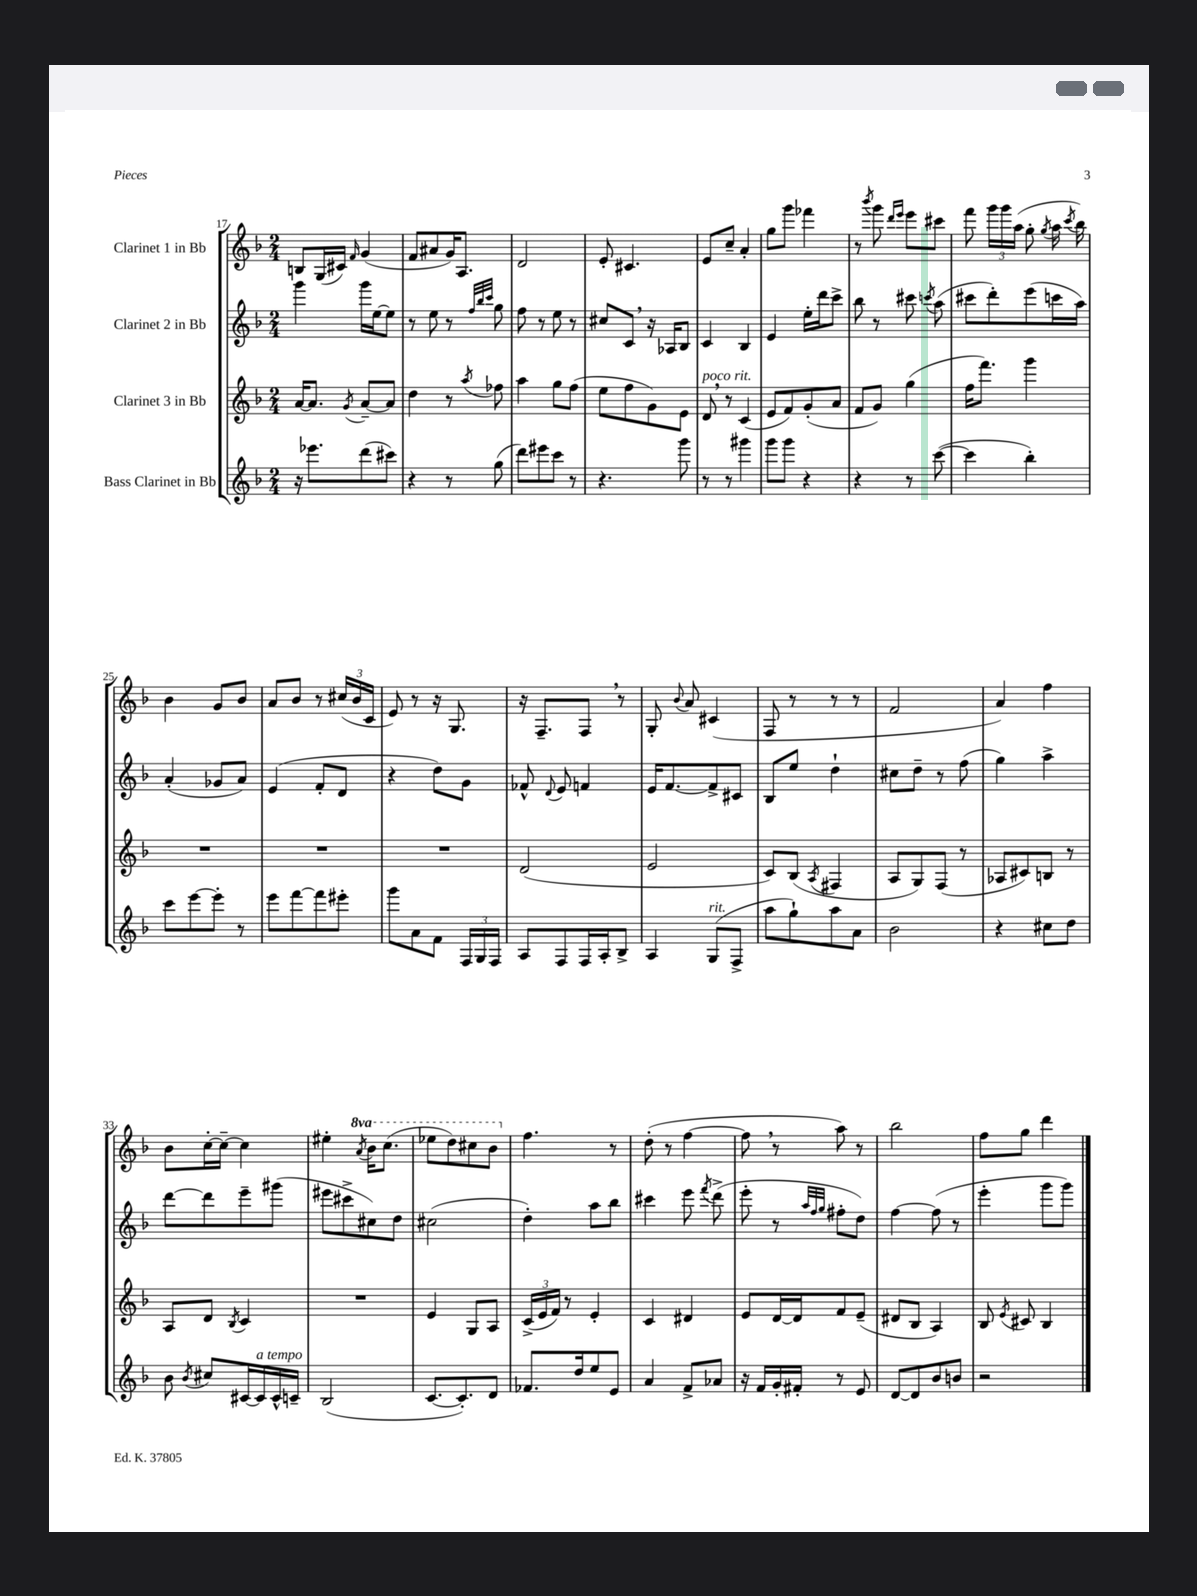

**kern	**kern	**kern	**kern
*staff4	*staff3	*staff2	*staff1
*clefG2	*clefG2	*clefG2	*clefG2
*k[b-]	*k[b-]	*k[b-]	*k[b-]
*M2/4	*M2/4	*M2/4	*M2/4
16r	[16a/LK	4ggg\	8B/L
8.eee-\L	8.a/]J	.	.
.	.	.	(16G/L
.	.	.	16c#/JJ)
.	8qg/	.	16qqf/
(8ddd\	[8a~/L	16ggg\LL	(4g/
.	.	[16ee\J	.
8ccc#\J)	8a/]J	8ee\]J	.
=	=	=	=
4r	4dd\	8r	8f/L
.	.	8ee\	8a#/
8r	8r	8r	16g/K)
.	.	.	8.A/J
.	.	32qqff/LLL	.
.	.	32qqbb-/	.
.	8qaa/	32qqccc/JJJ	.
(8gg\	8ff-\	8gg\	.
=	=	=	=
8ddd\L)	4aa\	8ff\	2d/
8eee#\	.	8r	.
8ccc\J	8gg\L	8ee\	.
8r	(8ff\J	8r	.
=	=	=	=
4.r	8ee\L	8cc#/L	8e'/
.	8ff\	8c/J	4.c#/
.	8g\)	16r	.
.	.	16A-/LK	.
8ggg\	8e\J	8B-/J	.
=	=	=	=
8r	8d/	4c/	8e/L
8r	8r	.	8cc~/J
4ggg#\	(4c/	4B-/	4a'/
=	=	=	=
8ggg\L	8e/L	4e/	8gg\L
8ggg\J	8f/)	.	8ggg\J
4r	(8g'/	16ee'\LL	4fff-\
.	.	16ddd\J	.
.	8a/J	8ccc^\J	.
=	=	=	=
4r	8f/L	8bb-\	8r
.	.	.	8qbbb-/
.	8g/J)	8r	8ggg\
.	.	.	16qqddd/LL
.	.	.	16qqeee/JJ
8r	(4gg\	8ccc#\	8eee\L
.	.	8qccc/	.
([8ccc\	.	(8aa\	8ccc#\J
=	=	=	=
4ccc\]	16ff\LK	8ccc#\L	8fff\
.	8.fff\J)	.	.
.	.	8ddd'\)	24ggg\LL
.	.	.	24ggg\
.	.	.	(24aa\JJ
4bb-'\)	4ggg\	(8eee\	8gg'\
.	.	.	8qgg/
.	.	16ccc\L	16aa\
.	.	.	8qccc/
.	.	16aa\JJ)	16bb-\)
=	=	=	=
8ccc\L	2r	(4a'/	4b-\
[8eee\	.	.	.
8eee'\]J	.	8g-/L	8g/L
8r	.	8a/J)	8b-/J
=	=	=	=
8eee\L	2r	(4e/	8a/L
[8fff\	.	.	8b-/J
8fff\]	.	8f'/L	8r
8eee#'\J	.	8d/J	(24cc#/LL
.	.	.	24b-/
.	.	.	24c/JJ
=	=	=	=
8ggg\L	2r	4r	8e/)
8a\	.	.	8r
8f\J	.	8dd\L)	16r
.	.	.	8.G/
24F/LL	.	8g\J	.
24G/	.	.	.
24F/JJ	.	.	.
=	=	=	=
8A/L	(2d/	8f-^^/	16r
.	.	.	8.F~/L
.	.	8qqd/	.
8F/	.	8e/	.
16F/L	.	4f/	8F/J
16A'/J	.	.	.
8B-^/J	.	.	8r
=	=	=	=
4A/	2e/	16e/LK	8G'/
.	.	[8.f/	.
.	.	.	8qqb-/
.	.	.	8a/
(8G/L	.	8f^/]	(4c#/
8F^/J	.	8c#/J	.
=	=	=	=
8aa\L	8c/L)	8B-/L	8F/
8gg`\)	(8B-/J	8ee/J	8r
.	8qA/	.	.
8aa\	4F#/	4dd`\	8r
8a\J	.	.	8r
=	=	=	=
2b-\	8A/L	8cc#\L	2f/
.	8G/)	8dd~\J	.
.	(8F/J	8r	.
.	8r	(8ff\	.
=	=	=	=
4r	8A-/L	4gg\)	4a/)
.	8c#/)	.	.
8cc#\L	8B/J	4aa^\	4ff\
8dd\J	8r	.	.
=	=	=	=
8b-\	8A/L	[8ddd\L	8b-\L
8qb-/	.	.	.
8cc#/L	8d/J	8ddd\]	[16cc'\L
.	.	.	16cc~\_JJ
.	8qB-/	.	.
[16c#/L	4c/	8eee~\	4cc\]
16c#/]	.	.	.
16c#^^/	.	(8ggg#\J	.
16c~/JJ	.	.	.
=	=	=	=
(2B-/	2r	8eee#\L	4ee#'\
.	.	8ccc#^\	.
.	.	.	8qaa/
.	.	8cc#\)	16bb-\LK
.	.	.	(8.ccc\J
.	.	8dd\J	.
=	=	=	=
[8.c/L	4e/	(2cc#\	8eee-\L
.	.	.	8ddd\)
8.c'/])	.	.	.
.	8G/L	.	8ccc#\
8d/J	8A/J	.	8bb-\J
=	=	=	=
8.f-/L	(24c^/LL	4dd'\)	4.ff\
.	24e/	.	.
.	24f/JJ)	.	.
.	8r	.	.
16dd/k	.	.	.
8ee/	4e'/	8aa\L	.
8e/J	.	8bb-\J	8r
=	=	=	=
4a/	4c/	4ccc#\	(8dd'\
.	.	.	8r
8f^/L	4d#/	8eee\	[4ff\
.	.	8qfff/	.
8a-/J	.	(8ddd^\	.
=	=	=	=
16r	8e/L	8eee'\	8ff\]
16f/LL	.	.	.
16g'/	[16d/L	8r	8r
16f#'/JJ	16d/]J	.	.
.	.	32qqaa/LLL	.
.	.	32qqff/	.
.	.	32qqgg/JJJ	.
8r	8f/	8ff#'\L	8aa\)
8e/	(8e~/J	8dd\J)	8r
=	=	=	=
[8d/L	8d#/L	[4ff\	2bb-\
8d/]	8B-/J	.	.
8b-/	4A/)	(8ff\]	.
8b/J	.	8r	.
=	=	=	=
2r	8B-/	4eee'\	8ff\L
.	8qe/	.	.
.	8c#/	.	8gg\J
.	4B-/	8ggg\L	4ddd\
.	.	8ggg\J)	.
==	==	==	==
*-	*-	*-	*-
